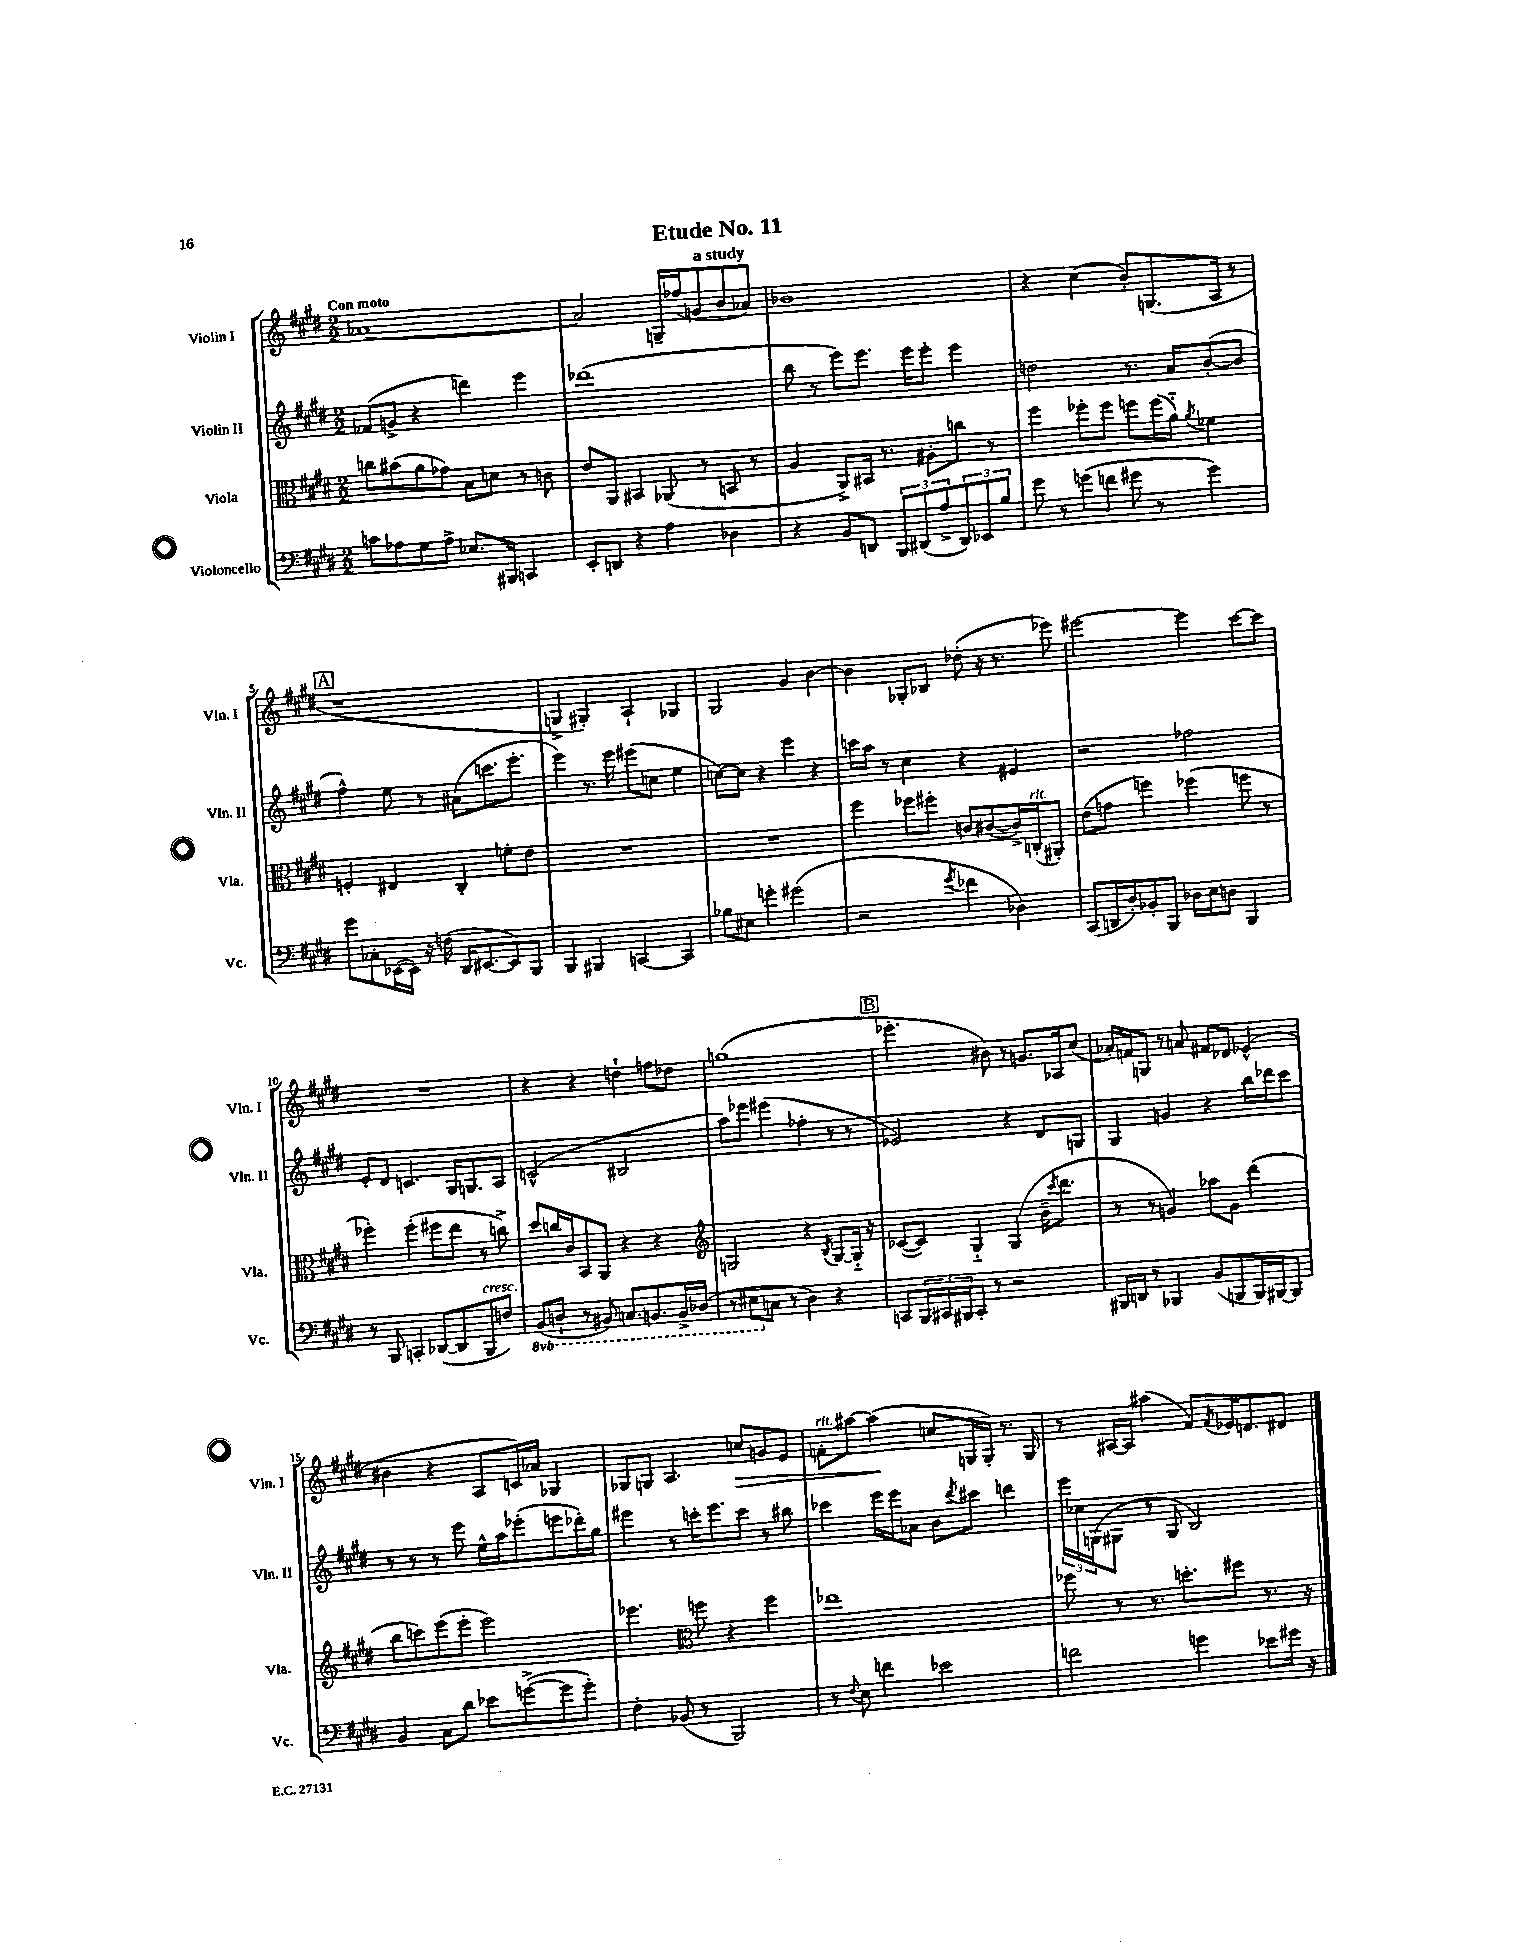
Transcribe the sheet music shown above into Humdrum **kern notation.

**kern	**kern	**kern	**kern
*staff4	*staff3	*staff2	*staff1
*clefF4	*clefC3	*clefG2	*clefG2
*k[f#c#g#d#]	*k[f#c#g#d#]	*k[f#c#g#d#]	*k[f#c#g#d#]
*M2/2	*M2/2	*M2/2	*M2/2
8c	8cc	(8f-	[1a-
8A-	(8b#	8g^	.
8G#	8a	4r	.
8A-^	8g-)	.	.
8.E-	8B	4ddd)	.
.	8d	.	.
16BBB#	.	.	.
4CC	8r	4eee	.
.	8c	.	.
=	=	=	=
8EE'	8e	(1ddd-	2a-]
8DD	8AA	.	.
4r	4BB#	.	.
4A	(8AA-	.	16G~
.	.	.	(16ff-
.	8r	.	8g
4D-	8BB	.	8b
.	8r	.	8a-)
=	=	=	=
4r	4A	8bb	1b-
.	.	8r	.
8BB	8AA^)	8eee)	.
8DD	16BB#	8.eee	.
.	8.r	.	.
12BBB	.	.	.
.	.	16eee	.
(12DD#	.	.	.
.	8A#'	8eee'	.
12A^	.	.	.
12DD#)	8cc	4eee	.
12EE-	.	.	.
.	8r	.	.
12B	.	.	.
=	=	=	=
8g#	4ff#	2dd	4r
8r	.	.	.
(8g	8ff-'	.	(4cc#
8f	8ff-	.	.
8g#	8ff	8.r	8b')
8r	(16ff	.	(8.G
.	16a'~)	16a	.
.	8qa	.	.
4g#)	4f-	([8b'	.
.	.	.	16A
.	.	8b]	8r
=	=	=	=
8g#	4F'	4ff#^^)	1r
8C-'	.	.	.
([16EE-	4E#	8ee	.
16EE-])	.	.	.
16r	.	8r	.
(16F	.	.	.
16DD#	4C#'	(8a#	.
[8.EE#	.	.	.
.	.	8.ccc	.
8EE#])	8f'	.	.
.	.	8.eee'	.
8BBB	8e	.	.
=	=	=	=
4BBB	1r	4eee)	4G^
4BBB#	.	8.r	4G#')
.	.	16eee	.
[4CC	.	(8eee#	4A`
.	.	8cc	.
4CC]	.	4ee	4G-
=	=	=	=
8B-	1r	[8cc)	2G#
8E#	.	8cc]	.
4g'	.	4r	.
(2g#	.	4eee	4g#
.	.	4r	[4b
=	=	=	=
2r	4ff#	16ccc	4b]
.	.	16aa	.
.	.	8r	.
.	8ff-	4cc#	8G-'
.	8ff#'	.	8B-
8qg#	.	.	.
4f-	8c	4r	(8dd-'
.	([8c#	.	16r
.	.	.	8.r
4D-)	16c#^])	4e#	.
.	(16C'	.	.
.	8AA#')	.	8eee-)
=	=	=	=
(8CC#	(8e	2r	[2eee#
16DD	8g	.	.
16D#')	.	.	.
8BB-'	4ff)	.	.
8BBB	.	.	.
16D-	(4ff-	2ff-	4eee#]
16E	.	.	.
8D	.	.	.
4BBB	8ff	.	[8ccc#
.	8r	.	8ccc#]
=	=	=	=
8r	4ff-')	8e'	1r
8BBB	.	8d#	.
4CC'	(4ff-'	4.c	.
([8DD-	8ff#	.	.
8DD-]	8ee	16G#	.
.	.	8.G	.
8BBB	8r	.	.
8F)	8cc^)	8A	.
=	=	=	=
(8BBB	8dd#	(2c^^	4r
8DD`	16cc	.	.
.	16c#	.	.
8r	8BB	.	4r
8BBB#)	8AA	.	.
8.CC	4r	2B#	4dd`
8.BBB	.	.	.
.	4r	.	8ff
16BBB^	.	.	8dd-
(16DD-	.	.	.
=	=	=	=
*	*clefG2	*	*
8r	2G	8aa)	(1gg
8EE#	.	8eee-	.
8C	.	(4eee#	.
8r	.	.	.
4D#)	4r	4ff-'	.
.	8qB	.	.
4r	[8G	8r	.
.	16G'~]	8r	.
.	16r	.	.
=	=	=	=
8CC	([8c-	2e-)	4.eee-'
24BBB	8c-])	.	.
24CC#	.	.	.
24BBB#	.	.	.
8CC#'	4G#'~	.	.
8r	.	.	8b#)
2r	(4G#	4r	8r
.	.	.	8.g
.	16b~	8d#	.
.	8qccc#	.	.
.	8.ddd#	.	16A-
.	.	8G	(8cc#
=	=	=	=
16BBB#	8r	4G#	16a-')
16DD	.	.	16f
8r	8r	.	8G
4BBB-	4g)	4g	8r
.	.	.	8a
(8BB	8aa-	4r	8f#
8BBB	8g	.	8d-
16BBB)	(4ddd#	16bb	(4e-^^
[16BBB#	.	16ddd-	.
8BBB#]	.	8ccc#	.
=	=	=	=
4BB	8bb	8r	4b#
.	8ccc)	8r	.
8C#	(8eee	8r	4r
8d#	8eee'	8eee	.
8e-	2eee)	16ee^^	8A
.	.	16aa	.
([8g^	.	(8eee-'	16c)
.	.	.	16a-
8g]	.	8eee	4G-
8g')	.	16ddd-')	.
.	.	16gg#	.
=	=	=	=
4F#'	4.eee-	4eee#	8G-
.	.	.	8G
(8BB-	.	8r	4.A
*	*clefC3	*	*
8r	8ff	16ccc'	.
.	.	8.eee#	.
2BBB)	4r	.	.
.	.	8ccc	8cc
.	4ff	8r	8g
.	.	8bb#	8e
=	=	=	=
8r	1ee-	4ccc-	8f'
8qqF#	.	.	.
8E	.	.	[8aa#
4f	.	16eee	(4aa#]
.	.	16eee	.
.	.	8a-	.
2e-	.	8b	8cc
.	.	8qddd#	.
.	.	8ccc#	16G
.	.	.	16G')
.	.	4ddd	8.r
.	.	.	16G
=	=	=	=
2f	8ff-	24eee	8r
.	.	24cc-	.
.	.	(24G	.
.	8r	8G#	[16A#
.	.	.	16A#]
.	8.r	8r	(4aa#
.	.	8G#	.
.	8.dd'	.	.
4g	.	2B)	8f#)
.	.	.	8qf#
.	8ff#	.	16e-
.	.	.	8.d
8e-	8.r	.	.
16g#	.	.	8d#
16r	16r	.	.
==	==	==	==
*-	*-	*-	*-
